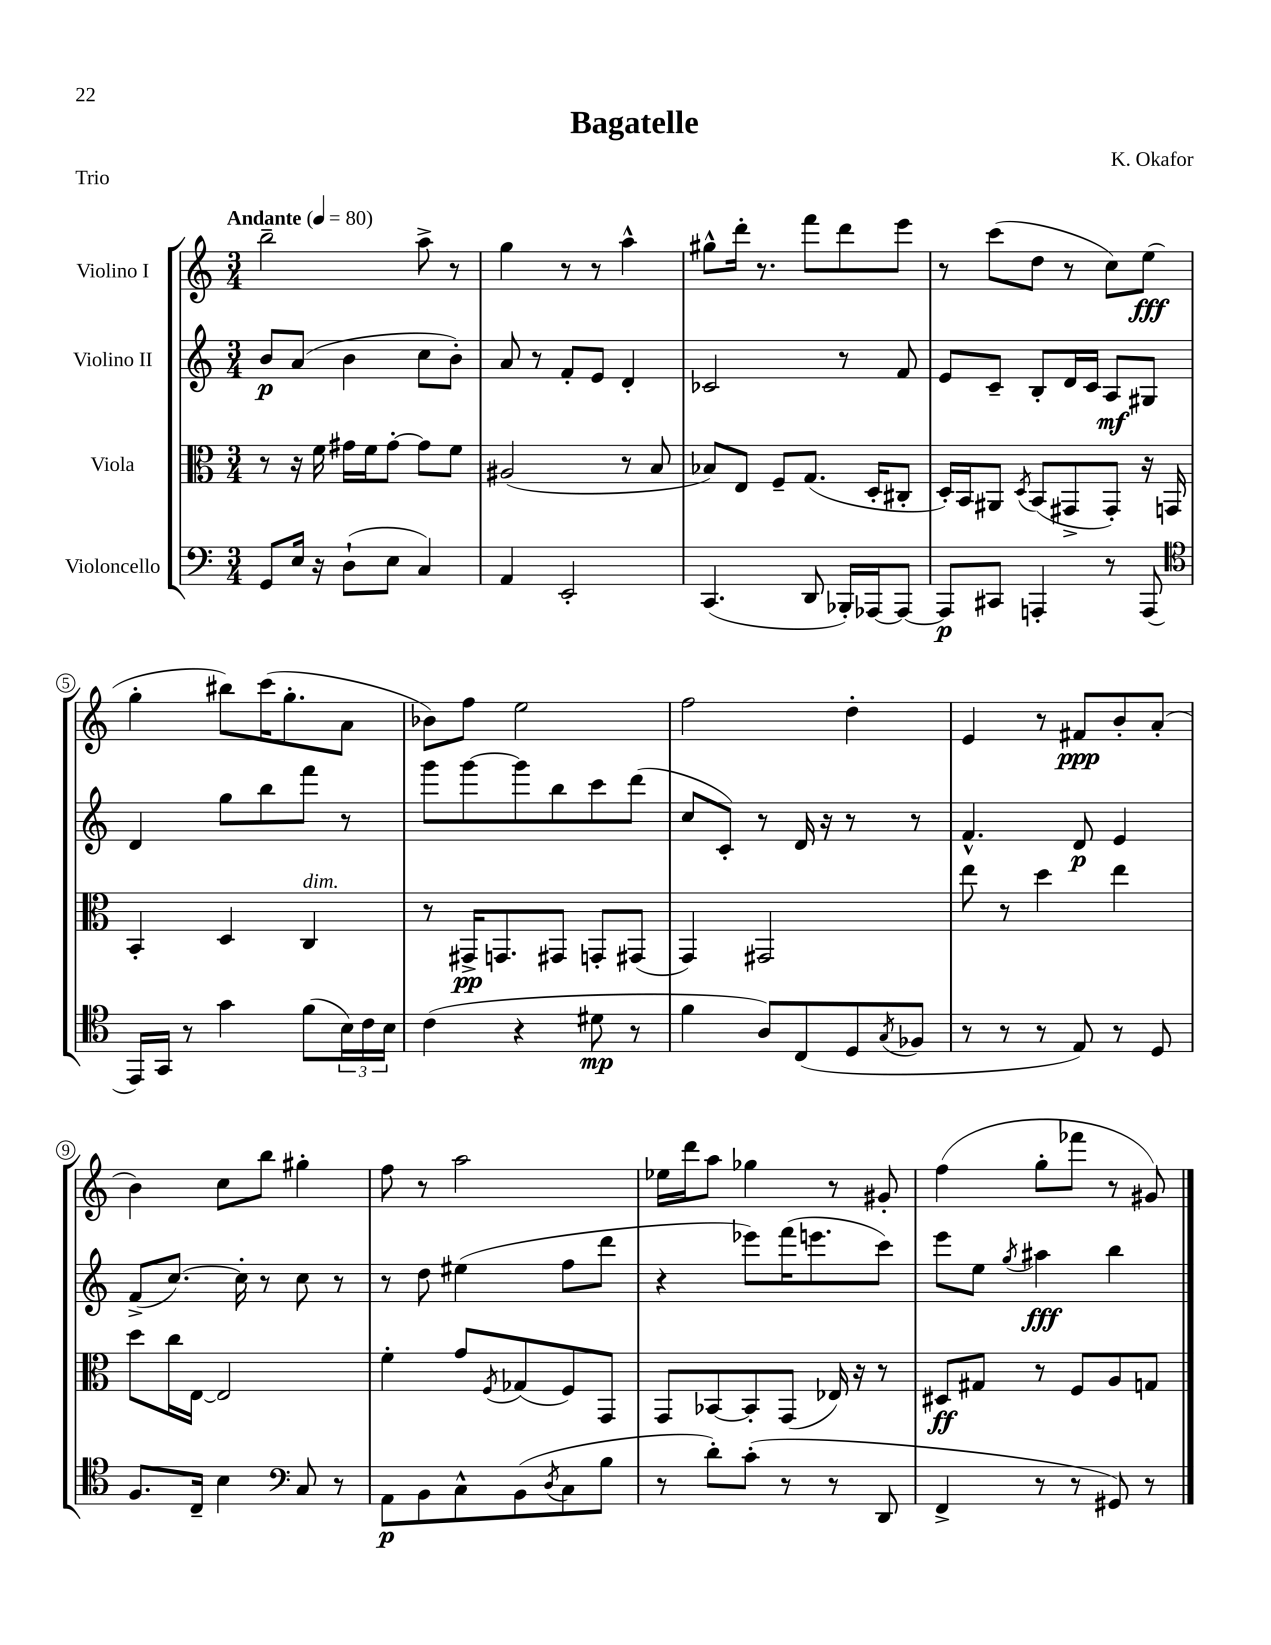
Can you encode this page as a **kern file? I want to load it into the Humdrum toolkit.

**kern	**kern	**kern	**kern
*staff4	*staff3	*staff2	*staff1
*clefF4	*clefC3	*clefG2	*clefG2
*k[]	*k[]	*k[]	*k[]
*M3/4	*M3/4	*M3/4	*M3/4
*MM80	*MM80	*MM80	*MM80
8GG/L	8r	8b/L	2bb~\
16E/Jk	16r	(8a/J	.
16r	16f\	.	.
(8D`\L	16g#\LL	4b\	.
.	16f\J	.	.
8E\J	[8g#'\J	.	.
4C/)	8g#\]L	8cc\L	8aa^\
.	8f\J	8b'\J)	8r
=	=	=	=
4AA/	(2A#/	8a/	4gg\
.	.	8r	.
2EE'/	.	8f'/L	8r
.	.	8e/J	8r
.	8r	4d'/	4aa^^\
.	8B/	.	.
=	=	=	=
(4.CC/	8B-/L)	2c-/	8gg#^^\L
.	8E/J	.	16ddd'\Jk
.	.	.	8.r
.	8F~/L	.	.
8DD/	(8.G/J	.	8fff\L
16BBB-'/LL)	.	8r	8ddd\
[16AAA-/J	16D'/LK	.	.
8AAA-/_J	8C#'/J	8f/	8eee\J
=	=	=	=
8AAA-/]L	16D'/LL)	8e/L	8r
.	16BB/J	.	.
8CC#/J	8AA#/J	8c~/J	(8ccc\L
.	8qD/	.	.
4AAA'/	(8BB/L	8B'/L	8dd\J
.	8GG#^/	16d/L	8r
.	.	16c/JJ	.
8r	8GG#'/J)	8A/L	8cc\L)
(8AAA/	16r	8G#/J	(8ee\J
.	16GG/	.	.
=	=	=	=
*clefC4	*	*	*
16EE/LL)	4BB'/	4d/	4gg'\
16GG/JJ	.	.	.
8r	.	.	.
4g\	4D/	8gg\L	8bb#\L)
.	.	8bb\	(16ccc\K
.	.	.	8.gg'\
(8f\L	4C/	8fff\J	.
24B\L)	.	8r	8a\J
24c\	.	.	.
24B\JJ	.	.	.
=	=	=	=
(4c\	8r	8ggg\L	8b-\L)
.	16GG#^/LK	[8ggg\	8ff\J
.	8.GG/	.	.
4r	.	8ggg\]	2ee\
.	8GG#/J	8bb\	.
8d#\	8GG'/L	8ccc\	.
8r	(8GG#/J	(8ddd\J	.
=	=	=	=
4f\	4GG/)	8cc/L	2ff\
.	.	8c'/J)	.
8A/L)	2GG#/	8r	.
(8C/	.	16d/	.
.	.	16r	.
8D/	.	8r	4dd'\
8qG/	.	.	.
8F-/J	.	8r	.
=	=	=	=
8r	8ee\	4.f^^/	4e/
8r	8r	.	.
8r	4dd\	.	8r
8E/)	.	8d/	8f#/L
8r	4ee\	4e/	8b'/
8D/	.	.	(8a'/J
=	=	=	=
8.F/L	8dd\L	(8f^/L	4b\)
.	16cc\L	[8.cc/J)	.
16C~/Jk	[16E\JJ	.	.
4B\	2E/]	.	8cc\L
.	.	16cc'\]	.
.	.	8r	8bb\J
*clefF4	*	*	*
8C/	.	8cc\	4gg#'\
8r	.	8r	.
=	=	=	=
8AA\L	4f'\	8r	8ff\
8BB\	.	8dd\	8r
8C^^\	8g/L	(4ee#\	2aa\
.	8qF/	.	.
(8BB\	(8G-/	.	.
8qD/	.	.	.
8C\	8F/)	8ff\L	.
8B\J	8GG/J	8ddd\J	.
=	=	=	=
8r	8GG/L	4r	16ee-\LL
.	.	.	16ddd\J
8d'\L)	[8BB-/	.	8aa\J
(8c'\J	8BB-'/]	8eee-\L)	4gg-\
8r	(8GG/J	(16fff\K	.
.	.	8.eee\	.
8r	16E-/)	.	8r
.	16r	.	.
8DD/	8r	8ccc\J)	8g#'/
=	=	=	=
4FF^/	8D#/L	8eee\L	(4ff\
.	8G#/J	8ee\J	.
.	.	8qgg/	.
8r	8r	4aa#\	8gg'\L
8r	8F/L	.	8fff-\J
8GG#/)	8A/	4bb\	8r
8r	8G/J	.	8g#/)
==	==	==	==
*-	*-	*-	*-
